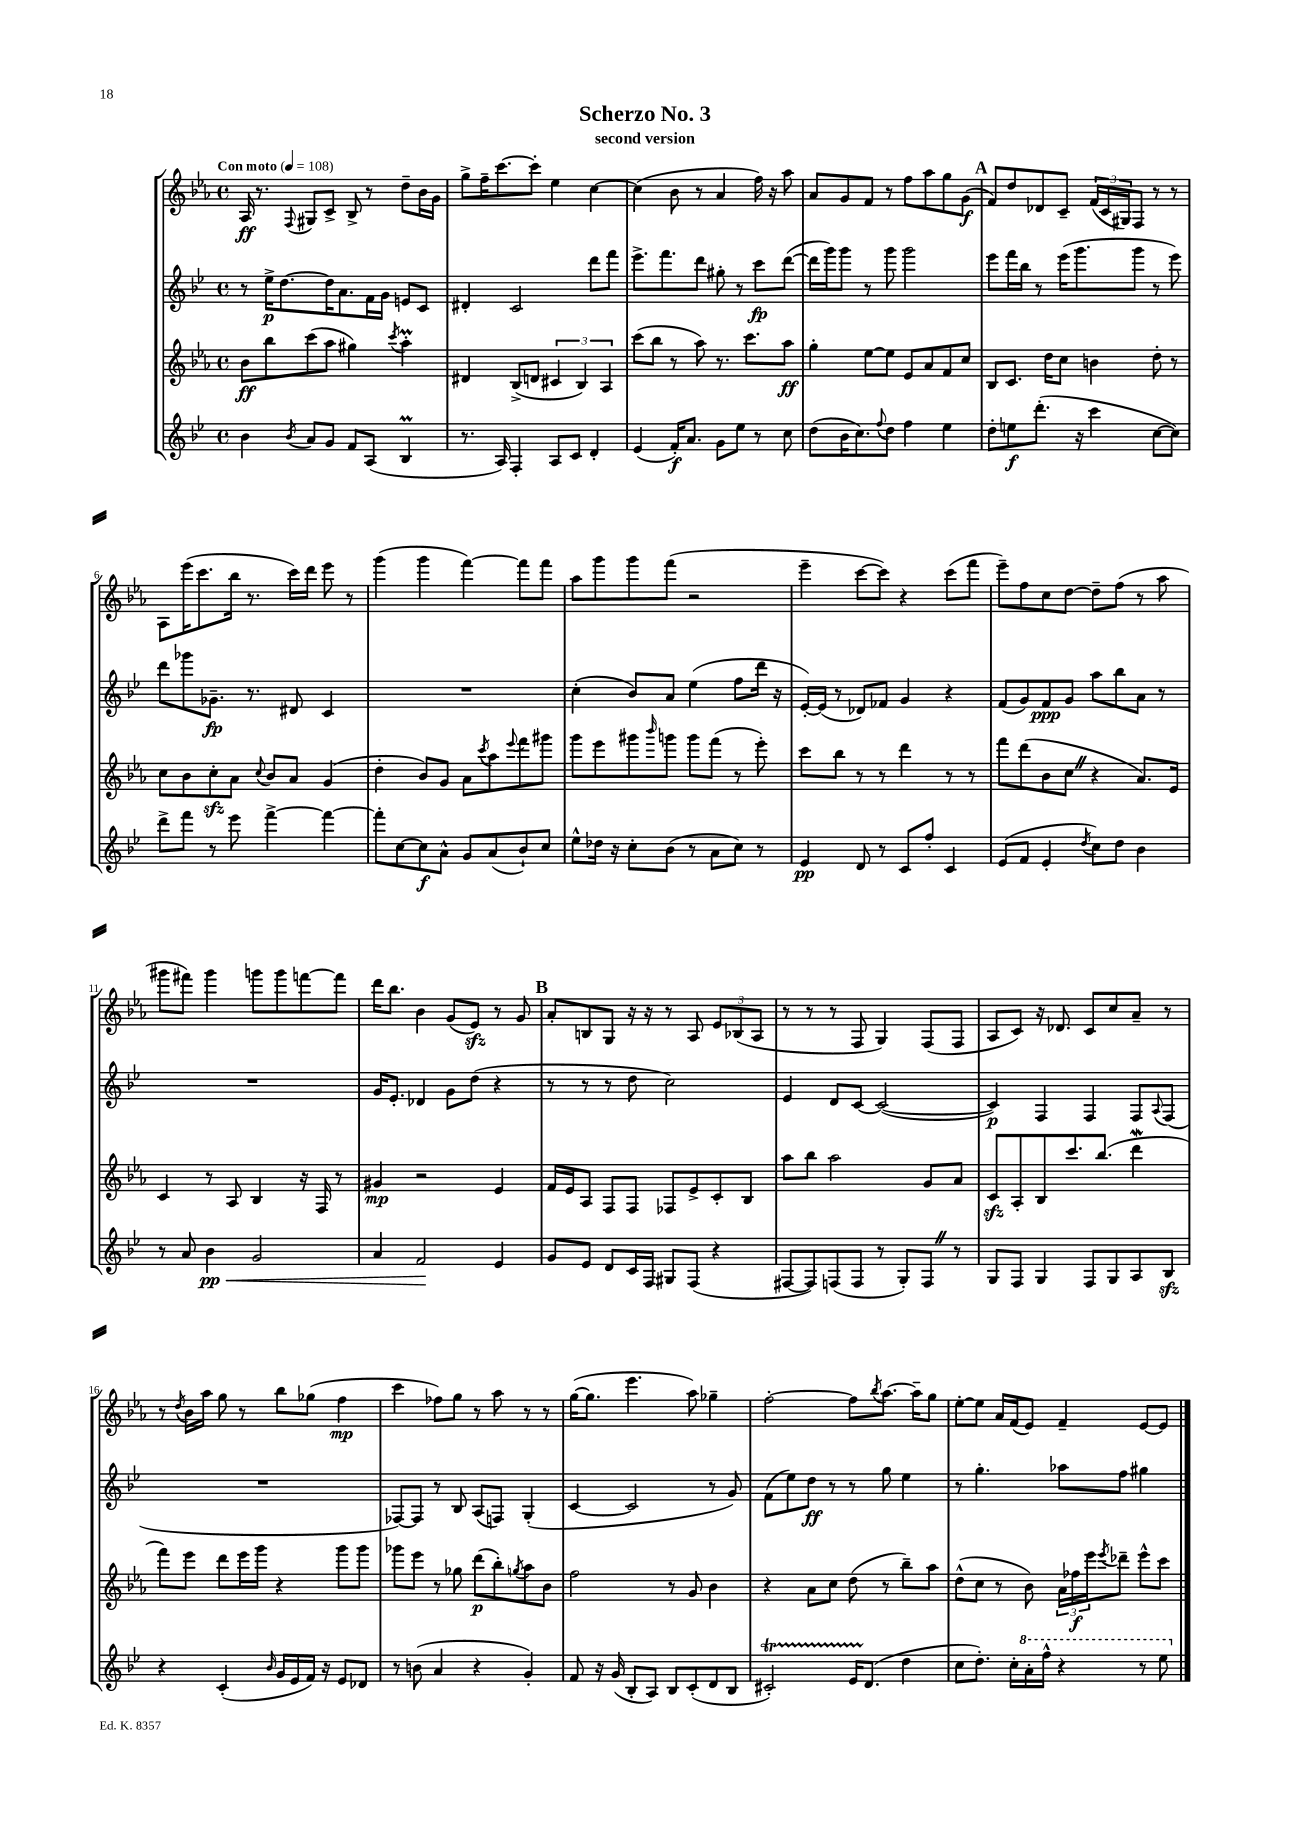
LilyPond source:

\header { title = "Scherzo No. 3" subtitle = "second version" }
<<
\new StaffGroup <<
\new Staff = "s0" {
    \clef treble \key ees \major \defaultTimeSignature \time 4/4 \tempo "Con moto" 4 = 108
    aes16\ff r8. \appoggiatura { f8 } gis8 c'8-> bes8-> r8 d''8-- bes'16 g'16 |
    g''8-> f''16-- c'''8.~ c'''8-. ees''4 c''4~ |
    c''4( bes'8 r8 aes'4 f''16) r16 aes''8 |
    aes'8 g'8 f'8 r8 f''8 aes''8 g''8 g'8\f( |
    \mark \markup { \bold "A" } f'8) d''8 des'8 c'8-- \tuplet 3/2 { f'16( c'16 gis16) } f8 r8 r8 |
    aes8 ees'''16( c'''8. bes''16 r8. c'''16) d'''16 ees'''8 r8 |
    g'''4( g'''4 f'''4~) f'''8 f'''8 |
    aes''8 g'''8 g'''8 f'''8( r2 |
    ees'''4-- c'''8~ c'''8) r4 c'''8( f'''8 |
    ees'''8--) f''8 c''8 d''8~ d''8-- f''8( r8 aes''8 |
    gis'''8 fis'''8) gis'''4 g'''8 g'''8 f'''8~ f'''8 |
    d'''16 bes''8. bes'4 g'8( ees'8\sfz) r8 g'8 |
    \mark \markup { \bold "B" } aes'8-. b8 g8 r16 r16 r8 aes8 \tuplet 3/2 { ees'8 bes8( aes8 } |
    r8 r8 r8 f8 g4) f8( f8 |
    aes8 c'8) r16 des'8. c'8 c''8 aes'8-- r8 |
    r8 \acciaccatura { d''8 } bes'16 aes''16 g''8 r8 bes''8 ges''8( f''4\mp |
    c'''4 fes''8) g''8 r8 aes''8 r8 r8 |
    g''16~( g''8. ees'''4. aes''8) ges''4-- |
    f''2~-. f''8 \acciaccatura { bes''8 } aes''8.~ aes''16-- g''8 |
    ees''8~-. ees''8 aes'16 f'16( ees'8) f'4-- ees'8~ ees'8 \bar "|." |
}
\new Staff = "s1" {
    \clef treble \key bes \major \defaultTimeSignature \time 4/4
    r8 ees''16->\p d''8.~ d''16 a'8. f'16 g'16 e'8 c'8 |
    dis'4-. c'2 d'''8 f'''8 |
    ees'''8.-> f'''8. d'''8 gis''8-. r8 c'''8\fp d'''8~( |
    d'''16 g'''16) g'''8 r8 g'''8 g'''2 |
    \mark \markup { \bold "A" } ees'''8 f'''16 bes''16 r8 ees'''16( g'''8. g'''8 r8 ees'''8) |
    d'''8 ges'''8 ges'8.--\fp r8. dis'8 c'4 |
    R1 |
    c''4-.( bes'8) a'8 ees''4( f''8 d'''16 r16 |
    ees'16~-.) ees'16( r8 des'8) fes'8 g'4 r4 |
    f'8( g'8) f'8\ppp g'8 a''8 bes''8 a'8 r8 |
    R1 |
    g'16 ees'8.-. des'4 g'8 d''8( r4 |
    \mark \markup { \bold "B" } r8 r8 r8 d''8 c''2) |
    ees'4 d'8 c'8~ c'2~( |
    c'4\p) f4 f4 f8 \appoggiatura { a8 } f8( |
    R1 |
    fes8~) fes8 r8 bes8 a8( f8) g4-.( |
    c'4~ c'2 r8 g'8) |
    f'8( ees''8) d''8\ff r8 r8 g''8 ees''4 |
    r8 g''4.-. aes''8 f''8 gis''4 \bar "|." |
}
\new Staff = "s2" {
    \clef treble \key ees \major \defaultTimeSignature \time 4/4
    bes'8\ff bes''8 c'''8( aes''8 gis''4) \acciaccatura { c'''8 } aes''4-.\prall |
    dis'4 bes8->( d'8 \tuplet 3/2 { cis'4 bes4) aes4 } |
    c'''8( bes''8 r8 aes''8) r8. c'''8. aes''8\ff |
    g''4-. ees''8~ ees''8 ees'8 aes'8 f'8 c''8 |
    \mark \markup { \bold "A" } bes8 c'8. d''16 c''8 b'4 d''8-. r8 |
    c''8 bes'8 c''8-.\sfz aes'8 \appoggiatura { c''8 } bes'8 aes'8 g'4( |
    d''4-. bes'8) g'8 aes'8 \acciaccatura { c'''8 } aes''8 \appoggiatura { ees'''8 } f'''8 gis'''8 |
    g'''8 ees'''8 gis'''8 \grace { bes'''16 } g'''8 g'''8 f'''8( r8 ees'''8-.) |
    c'''8 bes''8 r8 r8 d'''4 r8 r8 |
    f'''8 d'''8( bes'8 c''8 \once \override BreathingSign.text = \markup { \musicglyph "scripts.caesura.straight" } \breathe r4 aes'8.) ees'16 |
    c'4 r8 aes8 bes4 r16 f16 r8 |
    gis'4\mp r2 ees'4 |
    \mark \markup { \bold "B" } f'16 ees'16 aes8 f8 f8 fes8 ees'8-> c'8-. bes8 |
    aes''8 bes''8 aes''2 g'8 aes'8 |
    c'8\sfz aes8-. bes8 c'''8. bes''8.( d'''4\mordent |
    f'''8) ees'''8 d'''8 ees'''16 g'''16 r4 g'''8 g'''8 |
    ges'''8 ees'''8 r8 ges''8 d'''8\p( bes''8-.) \acciaccatura { g''8 } aes''8 bes'8 |
    f''2 r8 g'8 bes'4 |
    r4 aes'8 c''8 d''8( r8 bes''8--) aes''8 |
    d''8-^( c''8 r8 bes'8) \tuplet 3/2 { aes'16 fes''16\f ees'''16 } \acciaccatura { ees'''8 } des'''8-- ees'''8-^ c'''8 \bar "|." |
}
\new Staff = "s3" {
    \clef treble \key bes \major \defaultTimeSignature \time 4/4
    bes'4 \acciaccatura { bes'8 } a'8 g'8 f'8 a8( bes4\prall |
    r8. a16) f4-. a8 c'8 d'4-. |
    ees'4( f'16-.\f) a'8. g'8 ees''8 r8 c''8 |
    d''8( bes'16 c''8.) \appoggiatura { f''8 } d''8 f''4 ees''4 |
    \mark \markup { \bold "A" } d''8-. e''8\f d'''8.-.( r16 c'''4 c''8~ c''8) |
    d'''8-> f'''8 r8 ees'''8 f'''4~-> f'''4~ |
    f'''8-. c''8~ c''8\f a'8-^ g'8 a'8( bes'8-!) c''8 |
    ees''8-^ des''16 r16 c''8-. bes'8( r8 a'8 c''8) r8 |
    ees'4\pp d'8 r8 c'8 f''8-. c'4 |
    ees'8( f'8 ees'4-. \acciaccatura { d''8 } c''8) d''8 bes'4 |
    r8 a'8 bes'4\pp\< g'2 |
    a'4 f'2\! ees'4 |
    \mark \markup { \bold "B" } g'8 ees'8 d'8 c'16 f16 gis8 f8( r4 |
    fis8~ fis8) f8( f8 r8 g8-.) f8 \once \override BreathingSign.text = \markup { \musicglyph "scripts.caesura.straight" } \breathe r8 |
    g8 f8 g4 f8 g8 a8 bes8\sfz |
    r4 c'4-.( \grace { bes'16 } g'16 ees'16 f'16) r16 ees'8 des'8 |
    r8 b'8( a'4 r4 g'4-.) |
    f'8 r16 g'16( bes8-. a8) bes8 c'8-.( d'8 bes8 |
    cis'2-.\startTrillSpan) ees'16 d'8.\stopTrillSpan( d''4 |
    c''8 d''8.-.) c''16-. \ottava #1 a''16-. f'''16-^ r4 r8 ees'''8 \ottava #0 \bar "|." |
}
>>
>>
